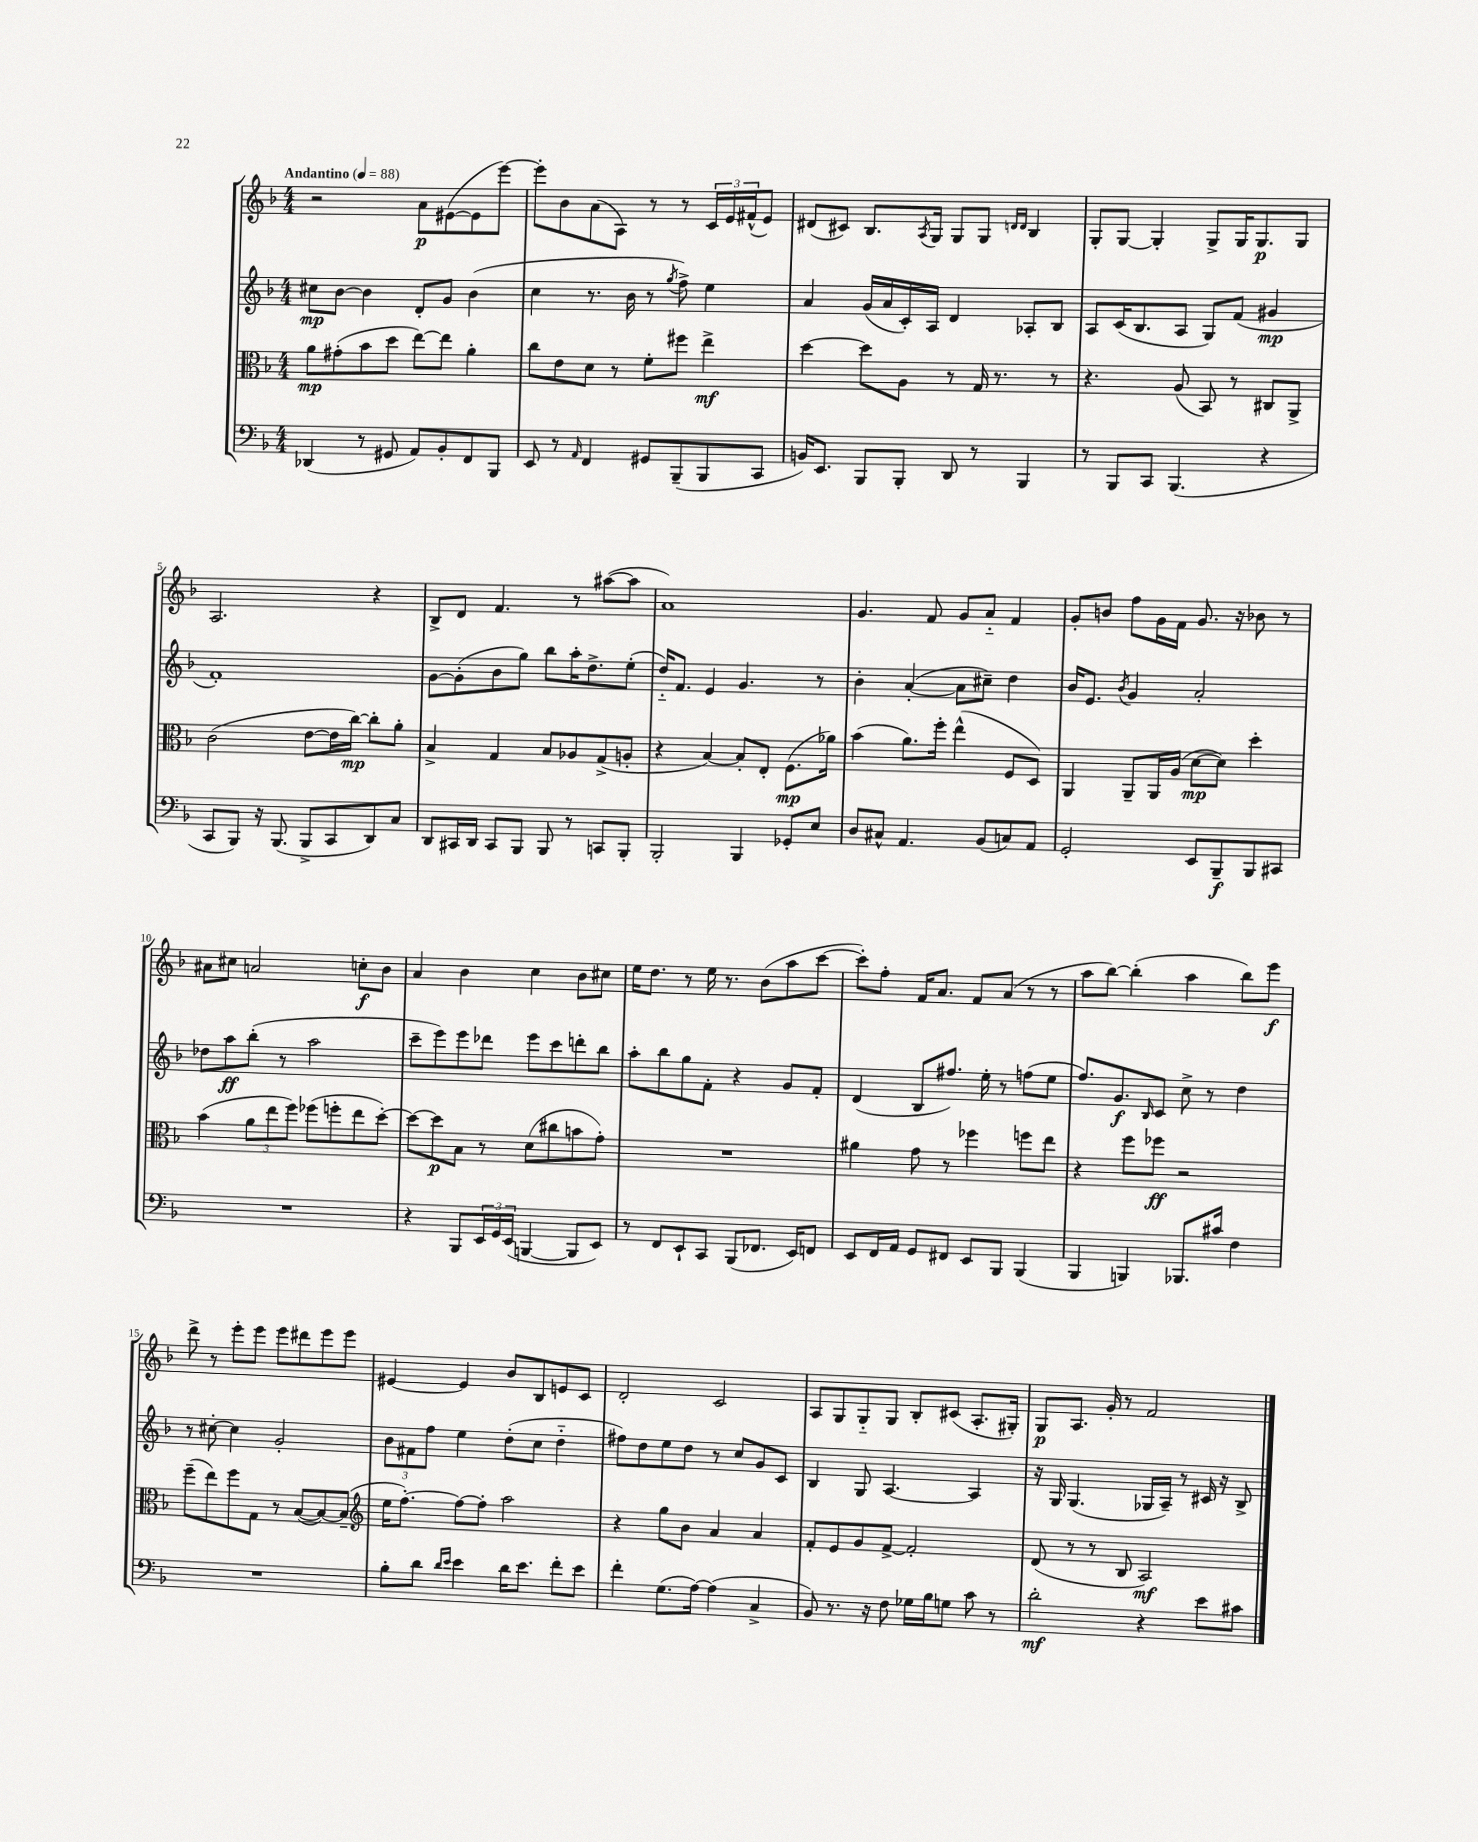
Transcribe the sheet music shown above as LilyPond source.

<<
\new StaffGroup <<
\new Staff = "s0" {
    \clef treble \key f \major \numericTimeSignature \time 4/4 \tempo "Andantino" 4 = 88
    r2 a'8\p eis'8~( eis'8 e'''8~) |
    e'''8-. bes'8 a'8( a8) r8 r8 \tuplet 3/2 { c'16 e'16 fis'16-^( } e'8) |
    dis'8( cis'8) bes8. \acciaccatura { a8 } g16 g8 g8 \grace { d'16 d'16 } bes4 |
    g8-. g8~ g4-. g8-> g16 g8.\p g8 |
    a2. r4 |
    bes8-> d'8 f'4. r8 ais''8~( ais''8 |
    a'1) |
    g'4. f'8 g'8 a'8-_ f'4 |
    g'8-. b'8 f''8 g'16 f'16 g'8. r16 bes'8 r8 |
    ais'8 cis''8 a'2 c''8-.\f bes'8 |
    a'4 bes'4 c''4 bes'8 cis''8 |
    e''16 d''8. r8 e''16 r8. bes'8( a''8 c'''8~ |
    c'''8-.) f''8-. f'16 a'8. f'8 a'8( r8 r8 |
    a''8 bes''8~) bes''4-.( a''4 bes''8) e'''8\f |
    d'''8-> r8 e'''8-. e'''8 e'''8 dis'''8 e'''8 e'''8 |
    eis'4~ eis'4 bes'8 bes8 e'8 c'8 |
    d'2-. c'2 |
    a8 g8 g8-_ g8 bes8-. cis'8( a8.-. gis16-.) |
    g8\p a8. g'16-. r8 f'2 \bar "|." |
}
\new Staff = "s1" {
    \clef treble \key f \major \numericTimeSignature \time 4/4
    cis''8\mp bes'8~ bes'4 d'8-. g'8 bes'4( |
    c''4 r8. bes'16 r8 \acciaccatura { g''8 } f''8->) e''4 |
    a'4 g'16( a'16 c'16-.) a16 d'4 aes8-. bes8 |
    a8 c'16( bes8. a8 g8) f'8( gis'4\mp |
    f'1-.) |
    g'8~ g'8-.( bes'8 g''8) bes''8 a''16-. d''8.-> e''8-.( |
    d''16-_) f'8. e'4 g'4. r8 |
    bes'4-. a'4~-.( a'8 cis''8--) d''4 |
    bes'16 e'8. \acciaccatura { bes'8 } g'4 a'2-. |
    des''8 a''8\ff bes''8-.( r8 a''2 |
    c'''8-- e'''8) e'''8 des'''8 e'''8 c'''8 d'''8-. bes''8 |
    a''8-. bes''8 g''8 f'8-. r4 g'8 f'8-. |
    d'4( bes8 fis''8.) e''16-. r8 f''8( e''8 |
    f''8.) g'8.\f \grace { bes16 } c'8 c''8-> r8 d''4 |
    r8 cis''8~-. cis''4 g'2-. |
    \tuplet 3/2 { bes'8 fis'8 f''8 } e''4 d''8-.( c''8 d''4-_ |
    fis''8) d''8 e''8 d''8 r8 c''8 g'8 c'8 |
    bes4 g8 a4.~ a4 |
    r16 g16 g4.( ges16 a16--) r8 cis'16 r16 bes8-> \bar "|." |
}
\new Staff = "s2" {
    \clef alto \key f \major \numericTimeSignature \time 4/4
    a'8\mp gis'8-.( bes'8 d''8 e''8~) e''8 a'4-. |
    c''8 e'8 d'8 r8 f'8-. fis''8 e''4->\mf |
    d''4~ d''8 a8 r8 g16 r8. r8 |
    r4. a8( bes,8) r8 cis8 a,8-> |
    c'2( e'8~ e'16 c''16~\mp) c''8-. a'8-. |
    bes4-> g4 bes8 aes8 g8->( a8-. |
    r4 bes4~) bes8-. e8-. f8.\mp( aes'16) |
    bes'4( a'8.) f''16-. e''4-^( f8 d8) |
    a,4 a,8-- a,16 a16( d'8~\mp d'8) d''4-. |
    bes'4( \tuplet 3/2 { a'8 e''8 f''8) } fes''8( f''8-. e''8 d''8~-.) |
    d''8~ d''8\p bes8 r8 d'8( cis''8 b'8 g'8-.) |
    R1 |
    ais'4 g'8 r8 fes''4 f''8 e''8 |
    r4 f''8 fes''8\ff r2 |
    f''8--( e''8) f''8 g8 r8 bes8~( bes8~) bes8--( |
    \clef treble e''16 f''8.~-.) f''8~ f''8-. a''2 |
    r4 g''8 bes'8 a'4 a'4 |
    f'8-. e'8 g'8 f'8~-> f'2-. |
    d'8( r8 r8 bes8 a2\mf) \bar "|." |
}
\new Staff = "s3" {
    \clef bass \key f \major \numericTimeSignature \time 4/4
    des,4( r8 gis,8 a,8) bes,8-. f,8 bes,,8 |
    e,8 r8 \grace { a,16 } f,4 gis,8 bes,,8--( bes,,8 c,8 |
    b,16) e,8. bes,,8 bes,,8-. d,8 r8 bes,,4 |
    r8 bes,,8 c,8 bes,,4.( r4 |
    c,8 bes,,8) r16 bes,,8.( bes,,8-> c,8 d,8) c8 |
    d,8 cis,16 d,16 cis,8 bes,,8 bes,,8 r8 c,8 bes,,8-. |
    bes,,2-. bes,,4 ges,8-. e8 |
    d8 cis8-^ a,4. bes,8( c8) a,8 |
    g,2-. e,8 bes,,8--\f bes,,8 cis,8 |
    R1 |
    r4 bes,,8 \tuplet 3/2 { e,16 g,16 e,16( } b,,4~ b,,8 e,8) |
    r8 f,8 e,8-! c,8 bes,,8( fes,8. e,16) f,8 |
    e,8 f,16 a,16 g,8 fis,8 e,8 bes,,8 bes,,4( |
    bes,,4 b,,4) bes,,8. cis'16 f4 |
    R1 |
    bes8-. d'8 \grace { d'16 e'16 } e'4 d'16 e'8. f'8-. e'8 |
    f'4-. g8.( a16~) a4( c4-> |
    bes,8) r8. r16 f8 ges16 bes16 g8 c'8 r8 |
    d'2-.\mf r4 e'8 cis'8 \bar "|." |
}
>>
>>
